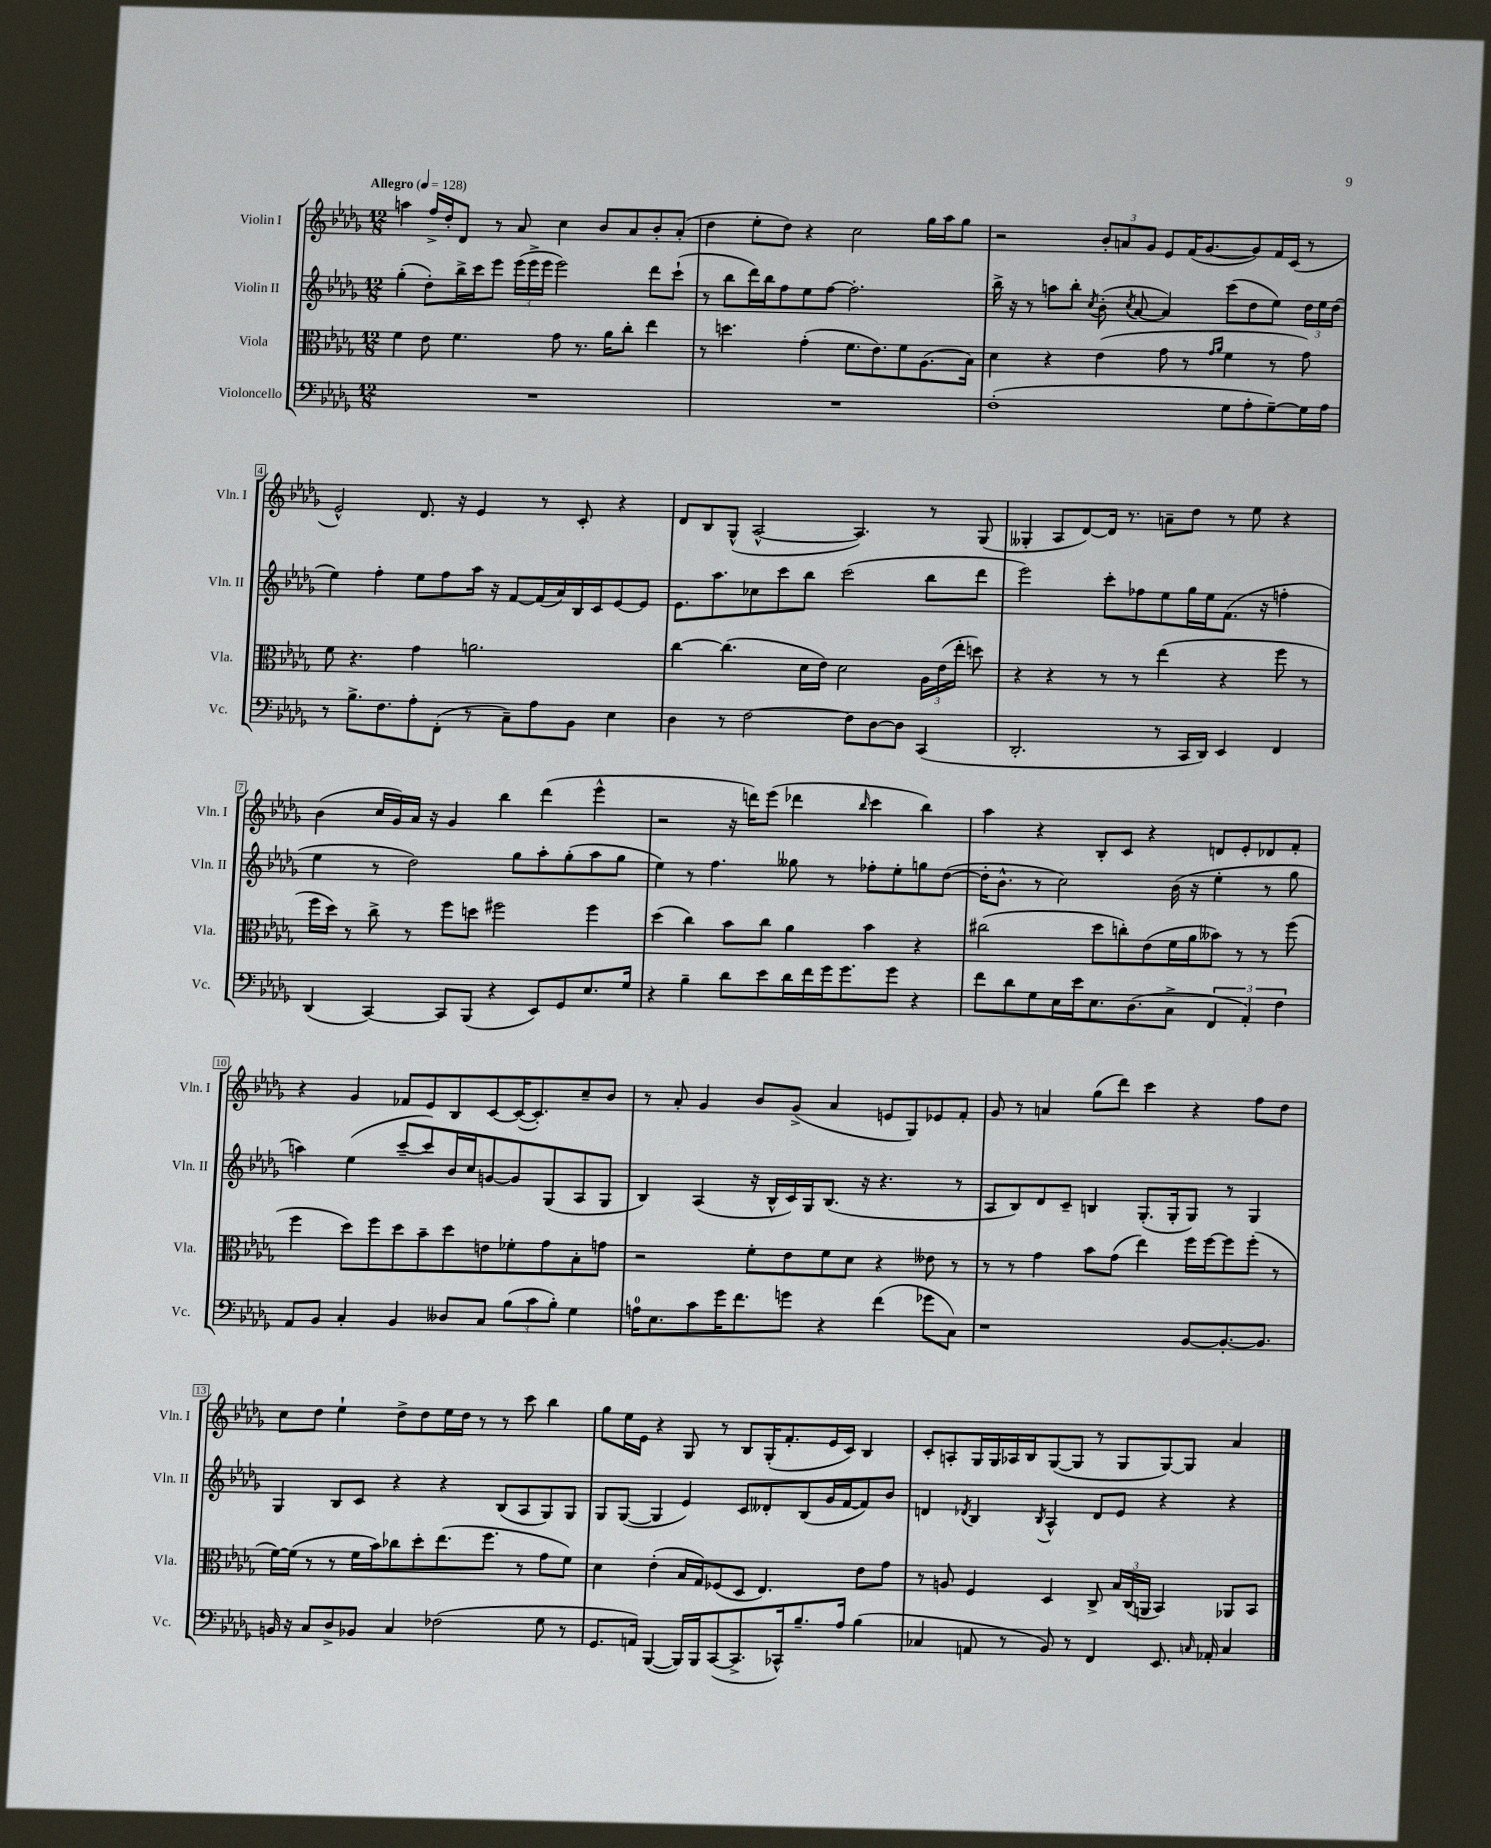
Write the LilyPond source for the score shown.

<<
\new StaffGroup <<
\new Staff = "s0" \with { instrumentName = "Violin I" shortInstrumentName = "Vln. I" } {
    \clef treble \key des \major \numericTimeSignature \time 12/8 \tempo "Allegro" 4 = 128
    \autoBeamOff a''4 f''16[-> des''16-. des'8] r8 aes'8 c''4 bes'8[ aes'8 bes'8-. aes'8]-.( |
    des''4 ees''8[-. des''8]) r4 c''2 ges''16[ aes''16 ges''8] |
    r2 \tuplet 3/2 { bes'8[-. a'8 ges'8] } ees'8[ f'16( ges'8.~ ges'8) f'16 c'16]( r8 |
    ees'2-^) des'8. r16 ees'4 r8 c'8-. r4 |
    des'8[ bes8 ges8]-^( aes2~-^ aes4.) r8 ges8( |
    geses4-. aes8[ des'8~) des'16] r8. a'8[-- des''8] r8 ees''8 r4 |
    bes'4( c''16[ ges'16) aes'16] r16 ges'4 bes''4 des'''4( ees'''4-^ |
    r2 r16 d'''16[) ees'''8]( des'''4 \grace { bes''16 } c'''4 bes''4) |
    aes''4 r4 bes8[-. c'8] r4 d'8[ ees'8-. des'8 f'8]-. |
    r4 ges'4 fes'8[ ees'8 bes8 c'8~ c'16~( c'8.-.) c''8-- bes'8] |
    r8 aes'8-. ges'4 bes'8[ ges'8]->( aes'4 e'8[ ges8) ees'8 f'8]-. |
    ges'8 r8 a'4 ges''8[( des'''8]) c'''4 r4 f''8[ des''8] |
    c''8[ des''8] ees''4-! des''8[-> des''8 ees''16 des''16] r8 r8 c'''8 bes''4 |
    ges''8[ ees''16 ees'16] r4 ges8 r8 bes8[ ges16-.( f'8.-. ees'16 c'16]) bes4 |
    c'8[-. a8-. ges16 ges16 aes16 bes16 ges8~( ges8] r8 ges8[ ges8~) ges8] aes'4 \bar "|." |
}
\new Staff = "s1" \with { instrumentName = "Violin II" shortInstrumentName = "Vln. II" } {
    \clef treble \key des \major \numericTimeSignature \time 12/8
    \autoBeamOff ges''4-.( des''8[-.) bes''16-> c'''16 ees'''8] \tuplet 3/2 { ees'''16[( ees'''16-> ees'''16] } ees'''2) des'''8[ c'''8]-!( |
    r8 bes''8[ des'''16) bes''16 f''8 ees''8 f''8]~ f''2.-. |
    bes''16-> r16 r8 a''8[ bes''8]-. \acciaccatura { c''8 } bes'8-.( \acciaccatura { c''8 } aes'8~ aes'4) c'''8[( des''8 ees''8]) \tuplet 3/2 { des''16[ ees''16 des''16]( } |
    ees''4) f''4-. ees''8[ f''8 aes''16] r16 f'8[~ f'16( aes'16) bes16 c'16 ees'8~ ees'8] |
    ees'8.[ aes''8. ces''8 c'''8 bes''8] c'''2( bes''8[ des'''8] |
    ees'''2) c'''8[-. fes''8 ees''8 ges''16 ees''16 f'8.]( r16 f''4-. |
    ees''4 r8 des''2) ges''8[ aes''8-. ges''8-.( aes''8 ges''8] |
    ees''4) r8 f''4. geses''8 r8 fes''8[-. ees''8-. g''8 des''8]~( |
    des''16[-. bes'8.]-^ r8 c''2) bes'16( r16 ees''4-. r8 ges''8 |
    a''4) ees''4( c'''8[~-- c'''8) bes'16 c''16 g'8~ g'8 ges8( aes8 ges8] |
    bes4) aes4( r16 bes16[-^ c'16) ges16 bes8.]( r16 r4. r8 |
    aes8[ bes8) des'8 c'8]-- b4 ges8.[-.( ges16-. ges8]) r8 ges4 |
    ges4 bes8[ c'8] r4 r4 bes8[( aes8 ges8) ges8] |
    ges8[ ges8]~( ges4 ees'4) c'8[ deses'8-. bes8( ges'16 f'16~ f'8) bes'8] |
    d'4 \acciaccatura { des'8 } bes4 \acciaccatura { bes8 } aes4-^ des'8[ ees'8] r4 r4 \bar "|." |
}
\new Staff = "s2" \with { instrumentName = "Viola" shortInstrumentName = "Vla." } {
    \clef alto \key des \major \numericTimeSignature \time 12/8
    \autoBeamOff f'4 ees'8 f'4. ges'8 r8. aes'16[ c''8]-. ees''4 |
    r8 d''4. ges'4-.( f'8.[ ees'8.) f'8 aes8.( bes16]) |
    des'4 r4 ees'4( ges'8 r8 \grace { ges'16[ aes'16] } f'4 r8 ges'8) |
    f'8 r4. ges'4 a'2. |
    c''4~ c''4.( des'16[ ees'16]) des'2 \tuplet 3/2 { aes16[ ees'16( ees''16]-. } d''8) |
    r4 r4 r8 r8 ees''4( r4 f''8 r8 |
    f''16[ des''16]) r8 c''8-> r8 f''8[ d''8] fis''2 fis''4 |
    des''4( c''4) bes'8[ c''8] aes'4 bes'4 r4 |
    cis''2( des''8[ c''8-.) ees'8( f'16 aes'16 beses'8]) r8 r8 f''8( |
    f''4 des''8[) f''8 des''8 bes'8-- des''8 e'8 fes'8-. ges'8 bes8-. g'8] |
    r2 f'8[-. ees'8 f'8 des'8] r4 eeses'8 r8 |
    r8 r8 ges'4 bes'8[ ges'8]( ees''4) f''16[ f''16~ f''8 f''8]-.( r8 |
    f'16[~) f'16]( r8 r8 f'16[ bes'16) ces''8 des''8-. ees''8.( f''8.] r8 ges'8[ f'8]) |
    des'4 ees'4-.( bes16[ ges16) fes8( des8] ees4.) ees'8[ ges'8] |
    r8 a8 f4 des4 c8-> \tuplet 3/2 { bes16[ c16( a,16] } bes,4) aes,8[ bes,8] \bar "|." |
}
\new Staff = "s3" \with { instrumentName = "Violoncello" shortInstrumentName = "Vc." } {
    \clef bass \key des \major \numericTimeSignature \time 12/8
    \autoBeamOff R1. |
    R1. |
    f1-.( ges8[ aes8-. ges8~--) ges16 aes16] |
    r8 bes8.[-> f8. aes8-. f,8]-.( r8 c8[--) aes8 bes,8] ees4 |
    des4 r8 f2~ f8[ des8~ des8] c,4( |
    des,2.-. r8 c,16[ des,16]) ees,4 f,4 |
    des,4( c,4~) c,8[ bes,,8]( r4 ees,8[) ges,8 ees8. ges16] |
    r4 bes4-- des'8[ ees'8 des'16 f'16 ges'16 ges'8. ges'8] r4 |
    f'8[ des'8 ges8 ees16 ees'16 ees8. des8.( c8]-> \tuplet 3/2 { f,4 aes,4-.) f4 } |
    aes,8[ bes,8] c4-. bes,4 deses8[ c8] \tuplet 3/2 { bes8[( c'8 bes8]-.) } ges4 |
    a16[-0 ees8. c'8 ges'16 f'8. g'8] r4 f'4( ges'8[ c8]) |
    r1 bes,8[~ bes,8.~-. bes,8.] |
    b,16 r16 c8[ des8-> bes,8] c4 fes2( ges8 r8 |
    ges,8.[ a,16]) bes,,4~( bes,,16[) bes,,16 c,8~( c,8.-> ces,16-^) bes8.-- aes16] bes4( |
    ces4 a,8 r8 bes,8) r8 f,4 ees,8. \grace { c16 } aes,16-. c4 \bar "|." |
}
>>
>>
\layout { \context { \Score \override BarNumber.stencil = #(make-stencil-boxer 0.1 0.3 ly:text-interface::print) } }
